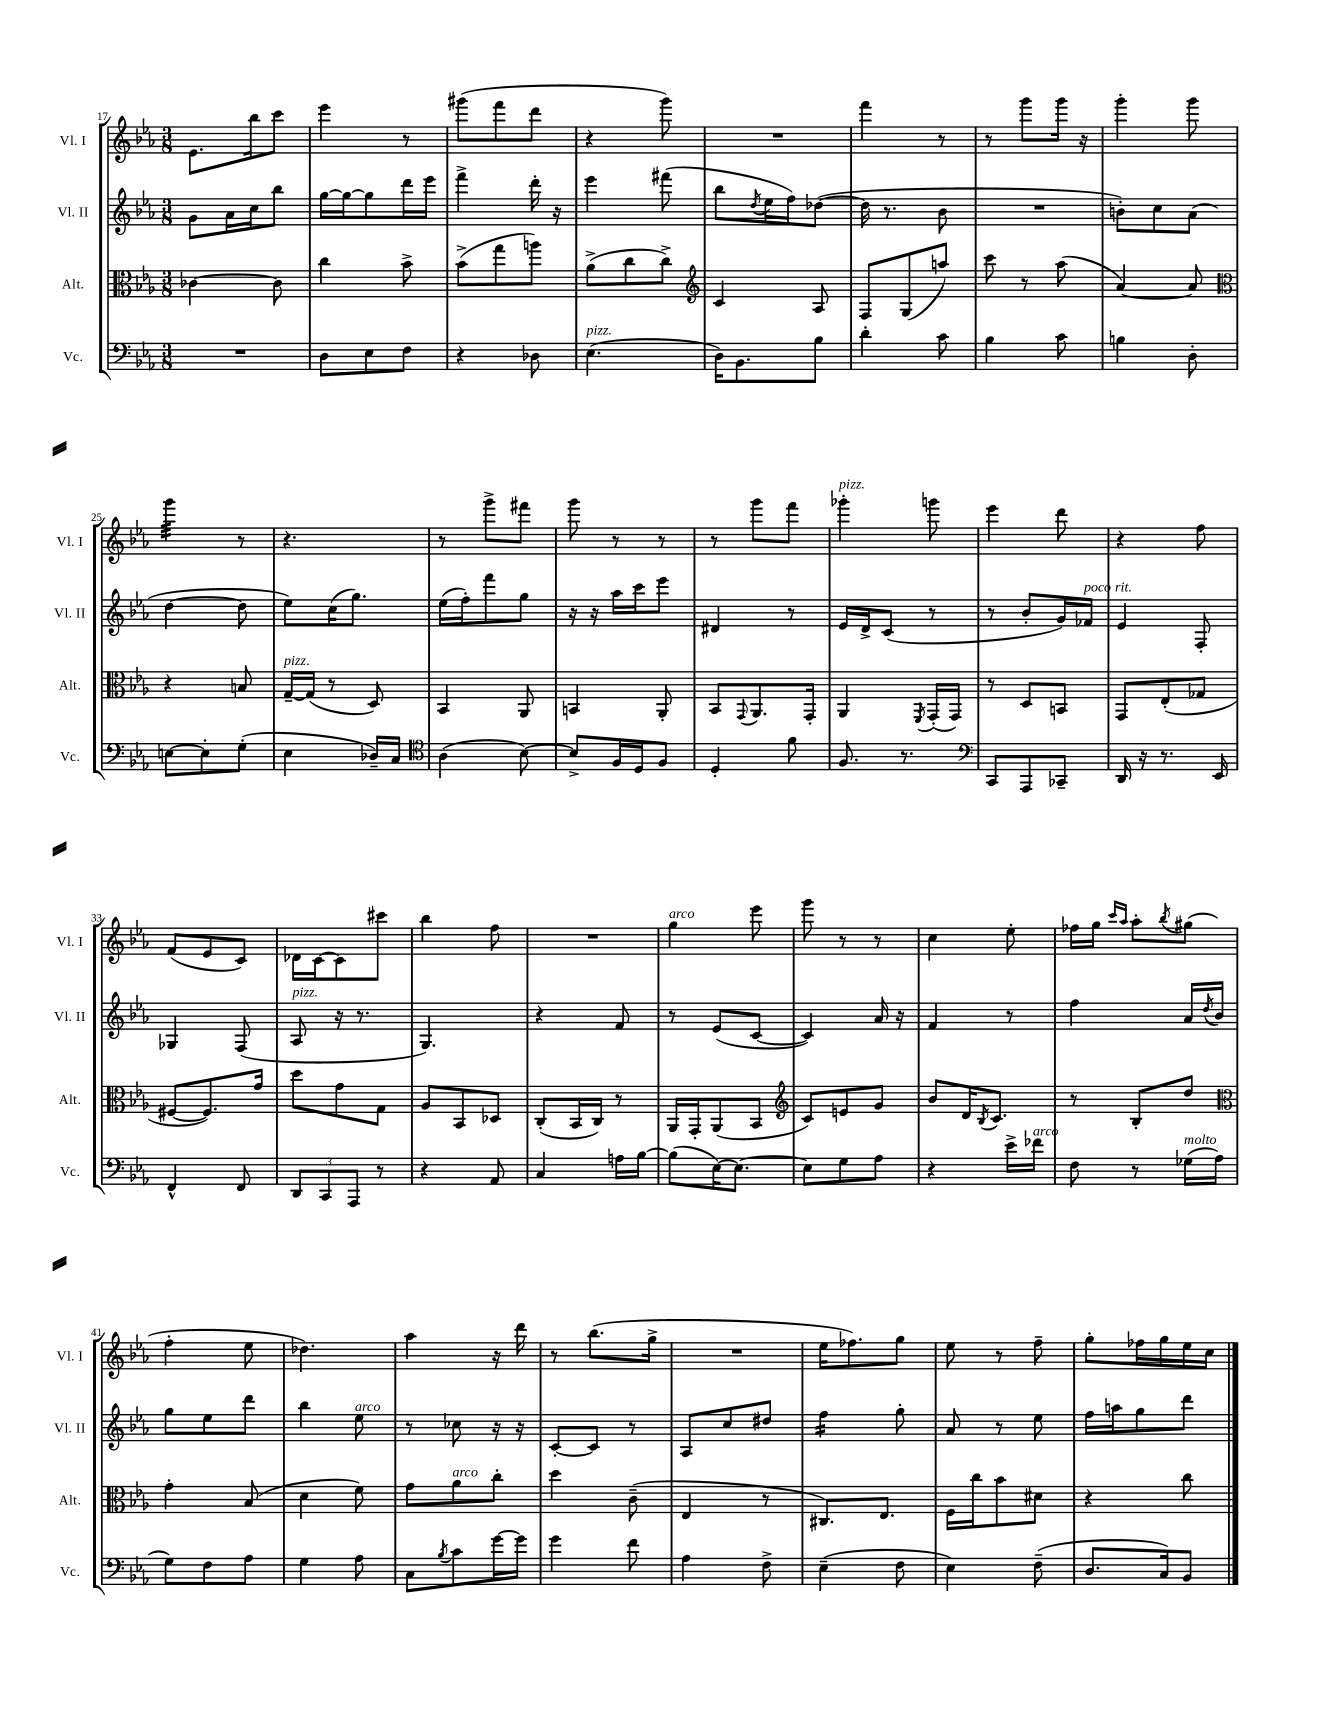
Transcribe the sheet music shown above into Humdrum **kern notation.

**kern	**kern	**kern	**kern
*part4	*part3	*part2	*part1
*staff4	*staff3	*staff2	*staff1
*I"Vc.	*I"Alt.	*I"Vl. II	*I"Vl. I
*I'Vc.	*I'Alt.	*I'Vl. II	*I'Vl. I
*clefF4	*clefC3	*clefG2	*clefG2
*k[b-e-a-]	*k[b-e-a-]	*k[b-e-a-]	*k[b-e-a-]
*M3/8	*M3/8	*M3/8	*M3/8
=17	=17	=17	=17
4.r	[4c-X\	8g\L	8.e-\L
.	.	16a-\L	.
.	.	16cc\J	16bb-\k
.	8c-\]	8bb-\J	8ccc\J
=18	=18	=18	=18
8D\L	4cc\	[16gg\LL	4eee-\
.	.	16gg\J_	.
8E-\	.	8gg\]	.
8F\J	8b-^\	16ddd\L	8r
.	.	16eee-\JJ	.
=19	=19	=19	=19
4r	(8b-^\L	4fff^\	(8ggg#X\L
.	8gg\	.	8fff\
8D-X\	8aan\J)	16ddd'\	8ddd\J
.	.	16r	.
=20	=20	=20	=20
!LO:TX:a:i:t=pizz.	!	!	!
(4.E-\	(8a-^\L	4eee-\	4r
.	8cc\	.	.
.	8cc^\J)	(8fff#X\	8ggg\)
=21	=21	=21	=21
*	*clefG2	*	*
16D\KL)	4c/	8bb-\L	4.r
8.BB-\	.	.	.
.	.	8qdd/	.
.	.	16ee-\L	.
.	.	16ff\J)	.
8B-\J	8A-/	([8dd-X\J	.
=22	=22	=22	=22
4d'\	8F/L	16dd-\]	4fff\
.	.	8.r	.
.	(8G/	.	.
8c\	8aan/J)	8b-\	8r
=23	=23	=23	=23
4B-\	8ccc\	4.r	8r
.	8r	.	8ggg\L
8c\	(8aa-\	.	16ggg\Jk
.	.	.	16r
=24	=24	=24	=24
4Bn\	[4a-/)	8bn'\L)	4ggg'\
.	.	8cc\	.
8D'\	8a-/]	(8a-\J	8ggg\
!!LO:LB:g=z
=25	=25	=25	=25
*	*clefC3	*	*
*	*	*	*tremolo
[8En\L	4r	[4dd\	32ggg\LLL
.	.	.	32ggg\
.	.	.	32ggg\
.	.	.	32ggg\
8E'\]	.	.	32ggg\
.	.	.	32ggg\
.	.	.	32ggg\
.	.	.	32ggg\JJJ
*	*	*	*Xtremolo
(8G'\J	8Bn/	8dd\]	8r
=26	=26	=26	=26
!	!LO:TX:a:i:t=pizz.	!	!
4E-\	[16G~/LL	8ee-\L)	4.r
.	(16G/JJ]	.	.
.	8r	(16cc\K	.
.	.	8.gg\J)	.
16D-X~/LL)	8D/)	.	.
16C/JJ	.	.	.
=27	=27	=27	=27
*clefC4	*	*	*
(4A-\	4BB-/	(16ee-\LL	8r
.	.	16ff'\J)	.
.	.	8fff\	8ggg^\L
[8B-\)	8AA-/	8gg\J	8fff#X\J
=28	=28	=28	=28
8B-^/L]	4BBn/	16r	8ggg\
.	.	16r	.
16F/L	.	16aa-\LL	8r
16D/J	.	16ccc\J	.
8F/J	8AA-'/	8eee-\J	8r
=29	=29	=29	=29
4D'/	8BB-/L	4d#X/	8r
.	8qqGG/	.	.
.	8.AA-/	.	8ggg\L
8f\	.	8r	8fff\J
.	16GG'/Jk	.	.
=30	=30	=30	=30
!	!	!	!LO:TX:a:i:t=pizz.
8.F/	4AA-/	16e-/LL	4ggg-X'\
.	.	16d^/J	.
.	.	(8c/J	.
8.r	.	.	.
.	8qFF/	.	.
.	(16GG'/LL	8r	8gggn\
.	16GG/JJ)	.	.
=31	=31	=31	=31
*clefF4	*	*	*
8CC/L	8r	8r	4eee-\
8AAA-/	8D/L	8b-'/L	.
8CC-X~/J	8BBn/J	16g/L)	8ddd\
!	!	!LO:TX:a:i:t=poco rit.	!
.	.	16f-X/JJ	.
=32	=32	=32	=32
16DD/	8GG/L	4e-/	4r
16r	.	.	.
8.r	(8E-'/	.	.
.	8G-X/J	8F'/	8ff\
16EE-/	.	.	.
!!LO:LB:g=z
=33	=33	=33	=33
4FF^^/	[8F#X/L	4G-X/	(8f/L
.	8.F#/])	.	8e-/
8FF/	.	(8F/	8c/J)
.	16g/Jk	.	.
=34	=34	=34	=34
!	!	!LO:TX:a:i:t=pizz.	!
12DD/L	8dd\L	8A-/	16d-X\LL
.	.	.	[16c\J
12CC/	.	.	.
.	8g\	16r	8c\]
12AAA-/J	.	.	.
.	.	8.r	.
8r	8G\J	.	8ccc#X\J
=35	=35	=35	=35
4r	8A-/L	4.G/)	4bb-\
.	8BB-/	.	.
8AA-/	8D-X/J	.	8ff\
=36	=36	=36	=36
4C/	(8C'/L	4r	4.r
.	16BB-/L	.	.
.	16C/JJ)	.	.
16An\LL	8r	8f/	.
[16B-\JJ	.	.	.
=37	=37	=37	=37
!	!	!	!LO:TX:a:i:t=arco
(8B-\L]	16AA-/LL	8r	4gg\
.	16GG'/J	.	.
[16E-\K)	(8AA-/	(8e-/L	.
8.E-\J_	.	.	.
.	8BB-/J	[8c/J	8eee-\
=38	=38	=38	=38
*	*clefG2	*	*
8E-\L]	8c/L)	4c/])	8ggg\
8G\	8en/	.	8r
8A-\J	8g/J	16a-/	8r
.	.	16r	.
=39	=39	=39	=39
4r	8b-/L	4f/	4cc\
.	16d/K	.	.
.	8qB-/	.	.
.	8.c/J	.	.
16e-^\LL	.	8r	8ee-'\
!LO:TX:a:i:t=arco	!	!	!
16f-X\JJ	.	.	.
=40	=40	=40	=40
8F\	8r	4ff\	16ff-X\LL
.	.	.	16gg\JJ
.	.	.	16qqccc/LL
.	.	.	16qqaa-/JJ
8r	8B-'/L	.	8aa-'\L
.	.	.	8qbb-/
!LO:TX:a:i:t=molto	!	!	!
(16G-X\LL	8dd/J	16a-/LL	(8gg#X\J
.	.	8qdd/	.
16A-\JJ	.	16b-/JJ	.
!!LO:LB:g=z
=41	=41	=41	=41
*	*clefC3	*	*
8G\L)	4g'\	8gg\L	4ff'\
8F\	.	8ee-\	.
8A-\J	(8B-/	8ddd\J	8ee-\
=42	=42	=42	=42
4G\	4d\	4bb-\	4.dd-X\)
!	!	!LO:TX:a:i:t=arco	!
8A-\	8f\)	8ee-\	.
=43	=43	=43	=43
8C\L	8g\L	8r	4aa-\
8qB-/	.	.	.
!	!LO:TX:a:i:t=arco	!	!
8c\	8a-\	8cc-X\	.
[16g\L	8cc'\J	16r	16r
16g\JJ]	.	16r	16ddd\
=44	=44	=44	=44
4g\	4dd\	[8c'/L	8r
.	.	8c/J]	(8.bb-\L
8f\	(8c~\	8r	.
.	.	.	16gg^\Jk
=45	=45	=45	=45
4A-\	4E-/	8A-/L	4.r
.	.	8cc/	.
8F^\	8r	8dd#X/J	.
=46	=46	=46	=46
*	*	*tremolo	*
(4E-~\	8.C#X/L)	16ff\LL	16ee-\KL
.	.	16ff\	8.ff-X\)
.	.	16ff\	.
.	8.E-/J	16ff\JJ	.
*	*	*Xtremolo	*
8F\	.	8gg'\	8gg\J
=47	=47	=47	=47
4E-\)	16F\LL	8a-/	8ee-\
.	16cc\J	.	.
.	8b-\	8r	8r
(8F~\	8d#X\J	8ee-\	8ff~\
=48	=48	=48	=48
8.D/L	4r	16ff\LL	8gg'\L
.	.	16aan\J	.
.	.	8gg\	16ff-X\L
16C/k)	.	.	16gg\
8BB-/J	8cc\	8ddd\J	16ee-\
.	.	.	16cc\JJ
==	==	==	==
*-	*-	*-	*-
